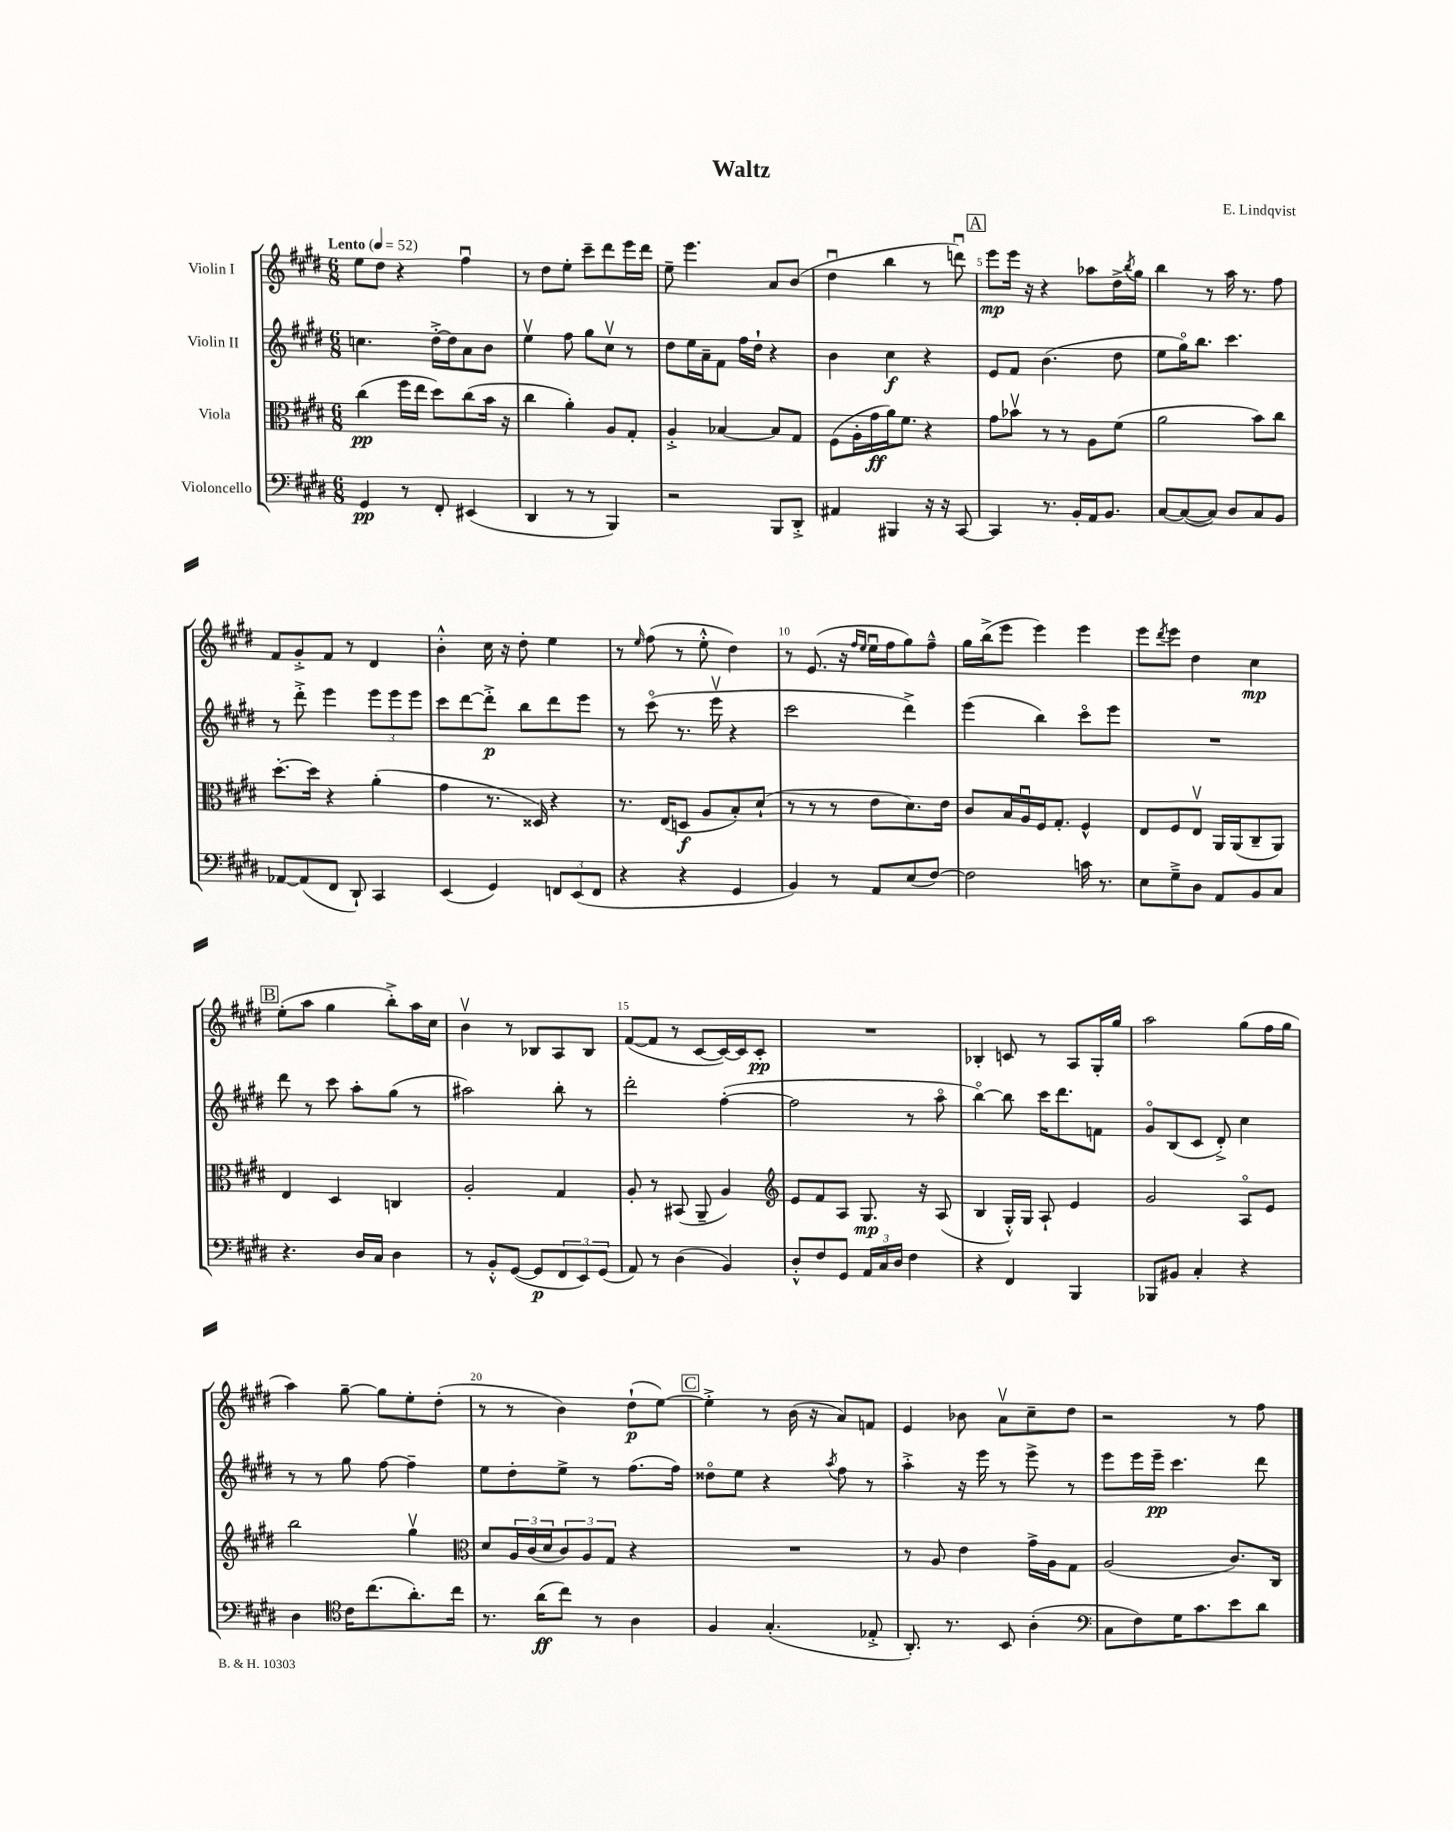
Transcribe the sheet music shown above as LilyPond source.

\header { title = "Waltz" composer = "E. Lindqvist" }
<<
\new StaffGroup <<
\new Staff = "s0" \with { instrumentName = "Violin I" } {
    \clef treble \key e \major \numericTimeSignature \time 6/8 \tempo "Lento" 4 = 52
    e''8 dis''8 r4 fis''4\downbow |
    r8 dis''8 e''8-. cis'''8-- dis'''8 e'''16 dis'''16 |
    e''8-- e'''4. a'8 b'8( |
    dis''4\downbow b''4 r8 d'''8\downbow) |
    \mark \markup { \box "A" } e'''8\mp e'''16 r16 r4 aes''8 dis''16-> \acciaccatura { b''8 } gis''16 |
    b''4 r8 a''16 r8. fis''8 |
    fis'8 gis'8-.-> fis'8 r8 dis'4 |
    b'4-.-^ cis''16 r16 dis''8-. e''4 |
    r8 \grace { e''16 } fis''8( r8 e''8-.-^ dis''4) |
    r8 e'8.( r16 \grace { fis''16 e''16 } e''16\downbow fis''16 gis''8) fis''8---^ |
    gis''16 b''16->( e'''8 e'''4) e'''4 |
    e'''8 \acciaccatura { dis'''8 } e'''8 dis''4 cis''4\mp |
    \mark \markup { \box "B" } e''8-.( a''8 gis''4 b''8-.->) a''16 cis''16 |
    b'4\upbow r8 bes8 a8 bes8 |
    fis'8~( fis'8 r8 cis'8~ cis'16~) cis'16 cis'8-.\pp |
    R2. |
    bes4-. c'8 r8 a8 gis16-. gis''16 |
    a''2 gis''8( fis''16 gis''16 |
    a''4) gis''8~-- gis''8 e''8-. dis''8-.( |
    r8 r8 b'4) dis''8-!\p( e''8~) |
    \mark \markup { \box "C" } e''4-.-> r8 b'16( r16 a'8) f'8 |
    e'4 bes'8 a'8\upbow cis''8-- dis''8 |
    r2 r8 fis''8 \bar "|." |
}
\new Staff = "s1" \with { instrumentName = "Violin II" } {
    \clef treble \key e \major \numericTimeSignature \time 6/8
    c''4. dis''16~-.-> dis''16 a'8 b'8 |
    e''4\upbow fis''8 gis''8 cis''8\upbow r8 |
    dis''8 e''16 a'16-- fis'8 fis''16 dis''16-! r4 |
    b'4 cis''4\f r4 |
    \mark \markup { \box "A" } e'8 fis'8 b'4.( dis''8 |
    e''8 gis''16\flageolet) b''8. cis'''4. |
    r8 dis'''8-.-> e'''4 \tuplet 3/2 { e'''8 e'''8 e'''8 } |
    cis'''8 dis'''8~ dis'''8-.->\p b''8 dis'''8 e'''8 |
    r8 cis'''8\flageolet( r8. e'''16\upbow r4 |
    cis'''2 dis'''4->) |
    e'''4( b''4) cis'''8\flageolet e'''8 |
    R2. |
    \mark \markup { \box "B" } dis'''8 r8 cis'''8 a''8-. gis''8( r8 |
    ais''2) b''8-. r8 |
    dis'''2-. fis''4~-.( |
    fis''2 r8 a''8\flageolet |
    b''4~\flageolet) b''8 cis'''16 dis'''8. f'8 |
    gis'8\flageolet b8( cis'8 dis'8-.->) cis''4 |
    r8 r8 gis''8 fis''8~ fis''4-- |
    e''8 dis''8-. e''8-> r8 fis''8.( fis''16) |
    \mark \markup { \box "C" } disis''8\flageolet e''8 r4 \acciaccatura { a''8 } fis''8 r8 |
    a''4-.-> r16 e'''16 r8 e'''8-> r8 |
    e'''8 e'''16 e'''16--\pp cis'''4. dis'''8 \bar "|." |
}
\new Staff = "s2" \with { instrumentName = "Viola" } {
    \clef alto \key e \major \numericTimeSignature \time 6/8
    cis''4\pp( fis''16 e''16 dis''8) cis''8( b'16 r16 |
    cis''4 a'4-.) a8 gis8-. |
    a4-.-> bes4~ bes8 gis8 |
    fis8( a16-. gis'16\ff a'16) fis'8. r4 |
    \mark \markup { \box "A" } gis'8 bes'8\upbow r8 r8 a8 fis'8( |
    a'2 b'8) cis''8 |
    dis''8.~-. dis''16 r4 a'4-.( |
    gis'4 r8. disis16) r4 |
    r8. e16( d8\f a8 b8-.) dis'8-!( |
    r8 r8 r8 e'8 dis'8.) e'16 |
    cis'8 b16 a16\downbow fis16 gis8.-. fis4-^ |
    e8 fis8 e8\upbow a,16 a,16( cis8-- a,8) |
    \mark \markup { \box "B" } e4 dis4 c4 |
    a2-. gis4 |
    a8-. r8 bis,8( a,8-- a4) |
    \clef treble e'8 fis'8 a8 gis8.\mp r16 a8( |
    b4 gis16-.-^) gis16 a8-! e'4 |
    gis'2 a8\flageolet e'8 |
    b''2 gis''4\upbow |
    \clef alto dis'8 \tuplet 3/2 { a16 cis'16( dis'16 } \tuplet 3/2 { cis'8) a8 gis8 } r4 |
    \mark \markup { \box "C" } R2. |
    r8 a8 e'4 gis'16-> a16 gis8 |
    a2( cis'8.) cis16 \bar "|." |
}
\new Staff = "s3" \with { instrumentName = "Violoncello" } {
    \clef bass \key e \major \numericTimeSignature \time 6/8
    gis,4\pp r8 fis,8-. eis,4( |
    dis,4 r8 r8 b,,4) |
    r2 b,,8 dis,8-.-> |
    ais,4 bis,,4 r16 r16 cis,8~ |
    \mark \markup { \box "A" } cis,4 r8. b,16-. a,16 b,8. |
    cis8~ cis8~( cis8) dis8 cis8 b,8 |
    aes,8~ aes,8( fis,8 dis,8-!) cis,4 |
    e,4( gis,4) \tuplet 3/2 { f,8 e,8( f,8 } |
    r4 r4 gis,4 |
    b,4) r8 a,8 e8( fis8~) |
    fis2 c'16 r8. |
    e8 gis8---> dis8 a,8 b,8 cis8 |
    \mark \markup { \box "B" } r4. dis16 cis16 dis4 |
    r8 b,8-.-^ gis,8~( gis,8\p \tuplet 3/2 { fis,8 e,8) gis,8( } |
    a,8) r8 dis4( b,4) |
    dis8-.-^ fis8 gis,8 \tuplet 3/2 { a,16 cis16 dis16 } fis4 |
    r4 fis,4 b,,4 |
    bes,,8 bis,8 cis4-. r4 |
    dis4 \clef tenor cis'16 cis''8.( a'8.-.) cis''16 |
    r8. a'16\ff( cis''8) r8 a4 |
    \mark \markup { \box "C" } fis4 gis4.-.( ees8-.-> |
    a,8.-.) r8. b,8 a4-.( |
    \clef bass cis8 fis8) gis16 cis'8. e'8 dis'8 \bar "|." |
}
>>
>>
\layout { \context { \Score \override BarNumber.break-visibility = ##(#f #t #t) barNumberVisibility = #(every-nth-bar-number-visible 5) } }
